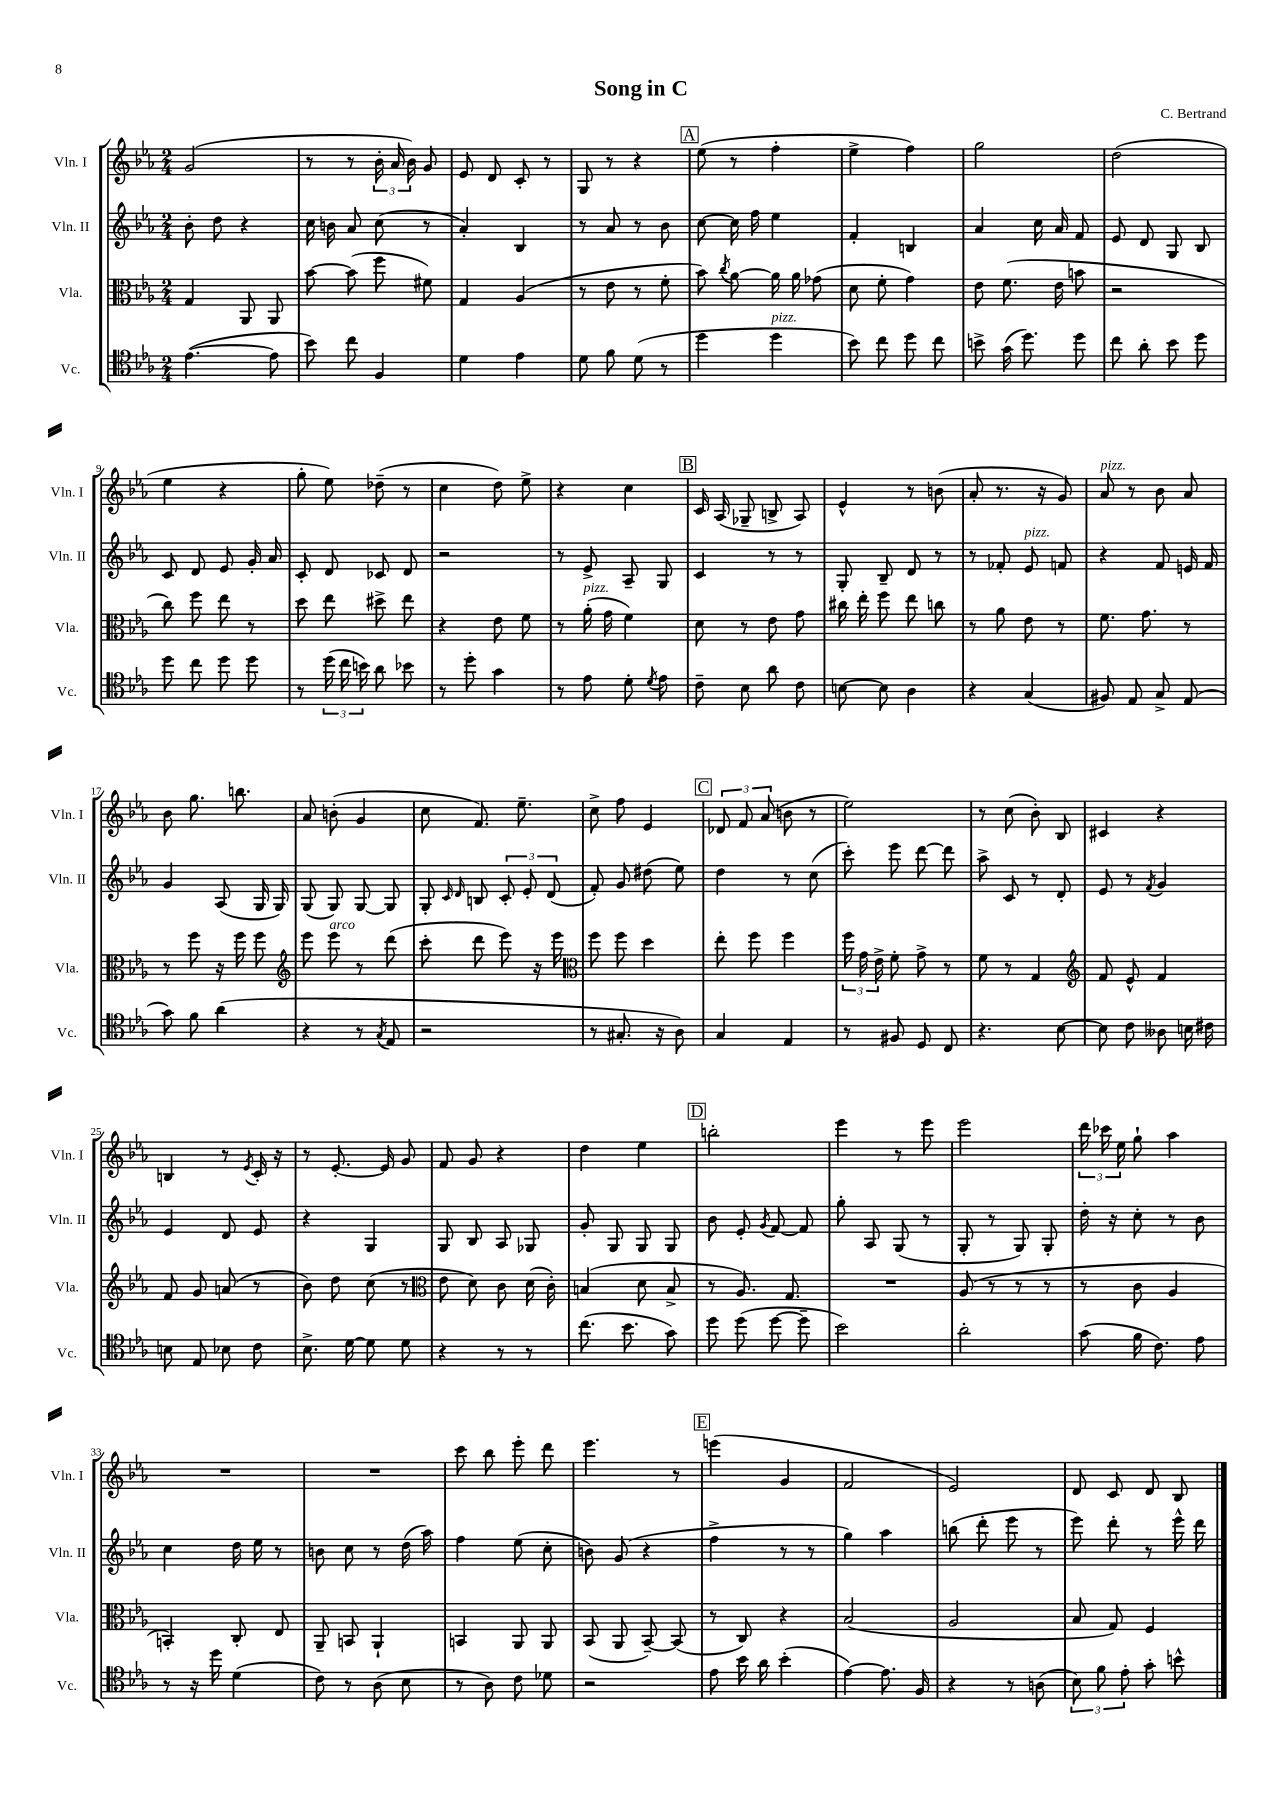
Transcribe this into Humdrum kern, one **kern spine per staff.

**kern	**kern	**kern	**kern
*part4	*part3	*part2	*part1
*staff4	*staff3	*staff2	*staff1
*I"Vc.	*I"Vla.	*I"Vln. II	*I"Vln. I
*I'Vc.	*I'Vla.	*I'Vln. II	*I'Vln. I
*clefC4	*clefC3	*clefG2	*clefG2
*k[b-e-a-]	*k[b-e-a-]	*k[b-e-a-]	*k[b-e-a-]
*M2/4	*M2/4	*M2/4	*M2/4
=1	=1	=1	=1
([4.e-\	4G/	8b-'\	(2g/
.	.	8dd\	.
.	8AA-/	4r	.
8e-\]	8AA-/	.	.
=2	=2	=2	=2
8b-\)	[8b-\	16cc\	8r
.	.	16bn\	.
8cc\	(8b-\]	8a-/	8r
4F/	8ff\	(8cc\	24b-'\
.	.	.	24a-/
.	.	.	24b-\)
.	8f#X\)	8r	8g/
=3	=3	=3	=3
4d\	4G/	4a-'/)	8e-/
.	.	.	8d/
4e-\	(4A-/	4B-/	8c'/
.	.	.	8r
=4	=4	=4	=4
8d\	8r	8r	8G/
8f\	8e-\	8a-/	8r
(8d\	8r	8r	4r
8r	8f'\	8b-\	.
!!LO:REH:place=s1:t=A
=5	=5	=5	=5
4dd\	8b-\)	[8cc\	(8ee-\
.	8qcc/	.	.
.	[8a-\	16cc\]	8r
.	.	16ff\	.
!LO:TX:a:i:t=pizz.	!	!	!
4dd\	16a-\]	4ee-\	4ff'\
.	16a-\	.	.
.	(8g-X\	.	.
=6	=6	=6	=6
8b-\)	8d\	4f'/	4ee-^\
8cc\	8f'\	.	.
8dd\	4g\)	4Bn/	4ff\)
8cc\	.	.	.
=7	=7	=7	=7
8bn^\	8e-\	4a-/	2gg\
(16g\	(8.f\	.	.
8.dd\)	.	.	.
.	.	16cc\	.
.	16e-\	16a-/	.
8dd\	8bn\	8f/	.
=8	=8	=8	=8
8cc\	2r	8e-/	(2dd\
8a-'\	.	8d/	.
8b-\	.	8G/	.
8dd\	.	8B-/	.
!!LO:LB:g=z
=9	=9	=9	=9
8dd\	8cc\)	8c/	4ee-\
8cc\	8ff\	8d/	.
8dd\	8ee-\	8e-/	4r
8dd\	8r	16g'/	.
.	.	16a-/	.
=10	=10	=10	=10
8r	8dd\	8c'/	8gg'\
(24dd\	8ee-\	8d/	8ee-\)
24cc\	.	.	.
24bn\)	.	.	.
8a-\	8dd#X^\	8c-X/	(8dd-X~\
8b-X\	8ee-\	8d/	8r
=11	=11	=11	=11
8r	4r	2r	4cc\
8dd'\	.	.	.
4g\	8e-\	.	8dd\)
.	8f\	.	8ee-^\
=12	=12	=12	=12
8r	8r	8r	4r
!	!LO:TX:a:i:t=pizz.	!	!
8e-\	(16a-'\	8e-^/	.
.	16g\	.	.
8d'\	4f\)	8A-~/	4cc\
8qd/	.	.	.
8e-\	.	8G/	.
!!LO:REH:place=s1:t=B
=13	=13	=13	=13
8c~\	8d\	4c/	16c/
.	.	.	(16A-/
8B-\	8r	.	8G-X~/
8a-\	8e-\	8r	8Bn^/
8c\	8g\	8r	8A-/)
=14	=14	=14	=14
[8Bn\	16cc#X\	8G'/	4e-^^/
.	16ee-'\	.	.
8B\]	8ff\	8B-~/	.
4A-\	8ee-\	8d/	8r
.	8ccn\	8r	(8bn\
=15	=15	=15	=15
4r	8r	8r	8a-'/
.	8a-\	8f-X'/	8.r
!	!	!LO:TX:a:i:t=pizz.	!
(4G/	8e-\	8e-/	.
.	.	.	16r
.	8r	8fn/	8g/)
=16	=16	=16	=16
!	!	!	!LO:TX:a:i:t=pizz.
8F#X/)	8.f\	4r	8a-/
8E-/	.	.	8r
.	8.g\	.	.
8G^/	.	8f/	8b-\
(8E-/	8r	16en/	8a-/
.	.	16f/	.
!!LO:LB:g=z
=17	=17	=17	=17
8g\)	8r	4g/	8b-\
8f\	8ff\	.	8.gg\
(4a-\	16r	(8A-/	.
.	16ff\	.	8.bbn\
.	8ff\	16G/	.
.	.	16G/)	.
=18	=18	=18	=18
*	*clefG2	*	*
4r	8eee-\	(8G/	8a-/
!	!LO:TX:a:i:t=arco	!	!
.	8eee-\	8G/)	(8bn'\
8r	8r	[8G/	4g/
8qG/	.	.	.
8E-/	(8ddd\	8G/]	.
=19	=19	=19	=19
2r	8ccc'\	8G'/	8cc\
.	.	16qqc/	.
.	.	16qqd/	.
.	8ddd\	8Bn/	8.f/)
.	8eee-\)	12c'/	.
.	.	.	8.ee-~\
.	.	12e-'/	.
.	16r	.	.
.	.	(12d/	.
.	16eee-\	.	.
=20	=20	=20	=20
*	*clefC3	*	*
8r	8ff\	8f'/)	8cc^\
8.G#X'/	8ff\	8g/	8ff\
.	4dd\	(8dd#X\	4e-/
16r	.	.	.
8A-\)	.	8ee-\)	.
!!LO:REH:place=s1:t=C
=21	=21	=21	=21
4G/	8ee-'\	4dd\	12d-X/
.	.	.	12f/
.	8ff\	.	.
.	.	.	(12a-/
4E-/	4ff\	8r	8bn\
.	.	(8cc\	8r
=22	=22	=22	=22
8r	24ff\	8ccc'\)	2ee-\)
.	24g\	.	.
.	24e-^\	.	.
8F#X/	8f'\	8eee-\	.
8D/	8g^\	[8ddd\	.
8C/	8r	8ddd\]	.
=23	=23	=23	=23
4.r	8f\	8aa-^\	8r
.	8r	8c/	(8cc\
.	4G/	8r	8b-'\)
[8B-\	.	8d'/	8B-/
=24	=24	=24	=24
*	*clefG2	*	*
8B-\]	8f/	8e-/	4c#X/
8c\	8e-^^/	8r	.
.	.	8qf/	.
8A--X\	4f/	4g/	4r
16Bn\	.	.	.
16c#X\	.	.	.
!!LO:LB:g=z
=25	=25	=25	=25
8Bn\	8f/	4e-/	4Bn/
8E-/	8g/	.	.
8B-X\	(8an/	8d/	8r
.	.	.	8qe-/
8c\	8r	8e-/	16c'/
.	.	.	16r
=26	=26	=26	=26
8.B-^\	8b-\)	4r	8r
.	8dd\	.	[8.e-'/
[16d\	.	.	.
8d\]	(8cc\	4G/	.
.	.	.	16e-/]
8d\	8r	.	8g/
=27	=27	=27	=27
*	*clefC3	*	*
4r	8e-\	8G/	8f/
.	8d\)	8B-/	8g/
8r	8c\	8A-/	4r
8r	(16d\	8G-X/	.
.	16c'\)	.	.
=28	=28	=28	=28
(8.cc\	(4Bn/	8g'/	4dd\
.	.	8G/	.
8.b-\	.	.	.
.	8d\	8G/	4ee-\
8g\)	8B^/	8G/	.
!!LO:REH:place=s1:t=D
=29	=29	=29	=29
8dd\	8r	8b-\	2bbn'\
(8dd\	8.A-/)	8e-'/	.
.	.	8qg/	.
[8dd\	.	[8f/	.
.	8.G/	.	.
8dd~\]	.	8f/]	.
=30	=30	=30	=30
2b-\)	2r	8gg'\	4eee-\
.	.	8A-/	.
.	.	(8G/	8r
.	.	8r	8eee-\
=31	=31	=31	=31
2a-'\	(8A-/	8G'/	2eee-\
.	8r	8r	.
.	8r	8G/)	.
.	8r	8G'/	.
=32	=32	=32	=32
(8g\	8r	16dd'\	24ddd\
.	.	.	24ccc-X\
.	.	16r	.
.	.	.	24ee-\
16f\	8c\	8cc'\	8gg`\
8.c\)	.	.	.
.	4A-/	8r	4aa-\
8e-\	.	8b-\	.
!!LO:LB:g=z
=33	=33	=33	=33
8r	4BBn'/)	4cc\	2r
16r	.	.	.
16dd\	.	.	.
(4d\	8C'/	16dd\	.
.	.	16ee-\	.
.	8E-/	8r	.
=34	=34	=34	=34
8c\)	8AA-~/	8bn\	2r
8r	8BBn/	8cc\	.
(8A-\	4AA-`/	8r	.
8B-\	.	(16dd\	.
.	.	16aa-\)	.
=35	=35	=35	=35
8r	4BBn/	4ff\	8ccc\
8A-\)	.	.	8bb-\
8c\	8AA-/	(8ee-\	8eee-'\
8d-X\	8AA-/	8cc'\	8ddd\
=36	=36	=36	=36
2r	(8BB-/	8bn\)	4.eee-\
.	8AA-/	(8g/	.
.	[8BB-~/)	4r	.
.	(8BB-/]	.	8r
!!LO:REH:place=s1:t=E
=37	=37	=37	=37
8e-\	8r	4ff^\	(4eeen\
16b-\	8C/)	.	.
16a-\	.	.	.
(4b-'\	4r	8r	4g/
.	.	8r	.
=38	=38	=38	=38
[4e-\)	(2B-/	4gg\)	2f/
8.e-\]	.	4aa-\	.
16F/	.	.	.
=39	=39	=39	=39
4r	2A-/	(8bbn\	2e-/)
.	.	8ddd'\	.
8r	.	8eee-\	.
(8An\	.	8r	.
=40	=40	=40	=40
12B-\)	8B-/	8eee-\)	8d/
12f\	.	.	.
.	8G/)	8ddd'\	8c/
12e-'\	.	.	.
8g'\	4F/	8r	8d/
8bn^^\	.	16eee-^^\	8B-/
.	.	16ddd\	.
==	==	==	==
*-	*-	*-	*-
